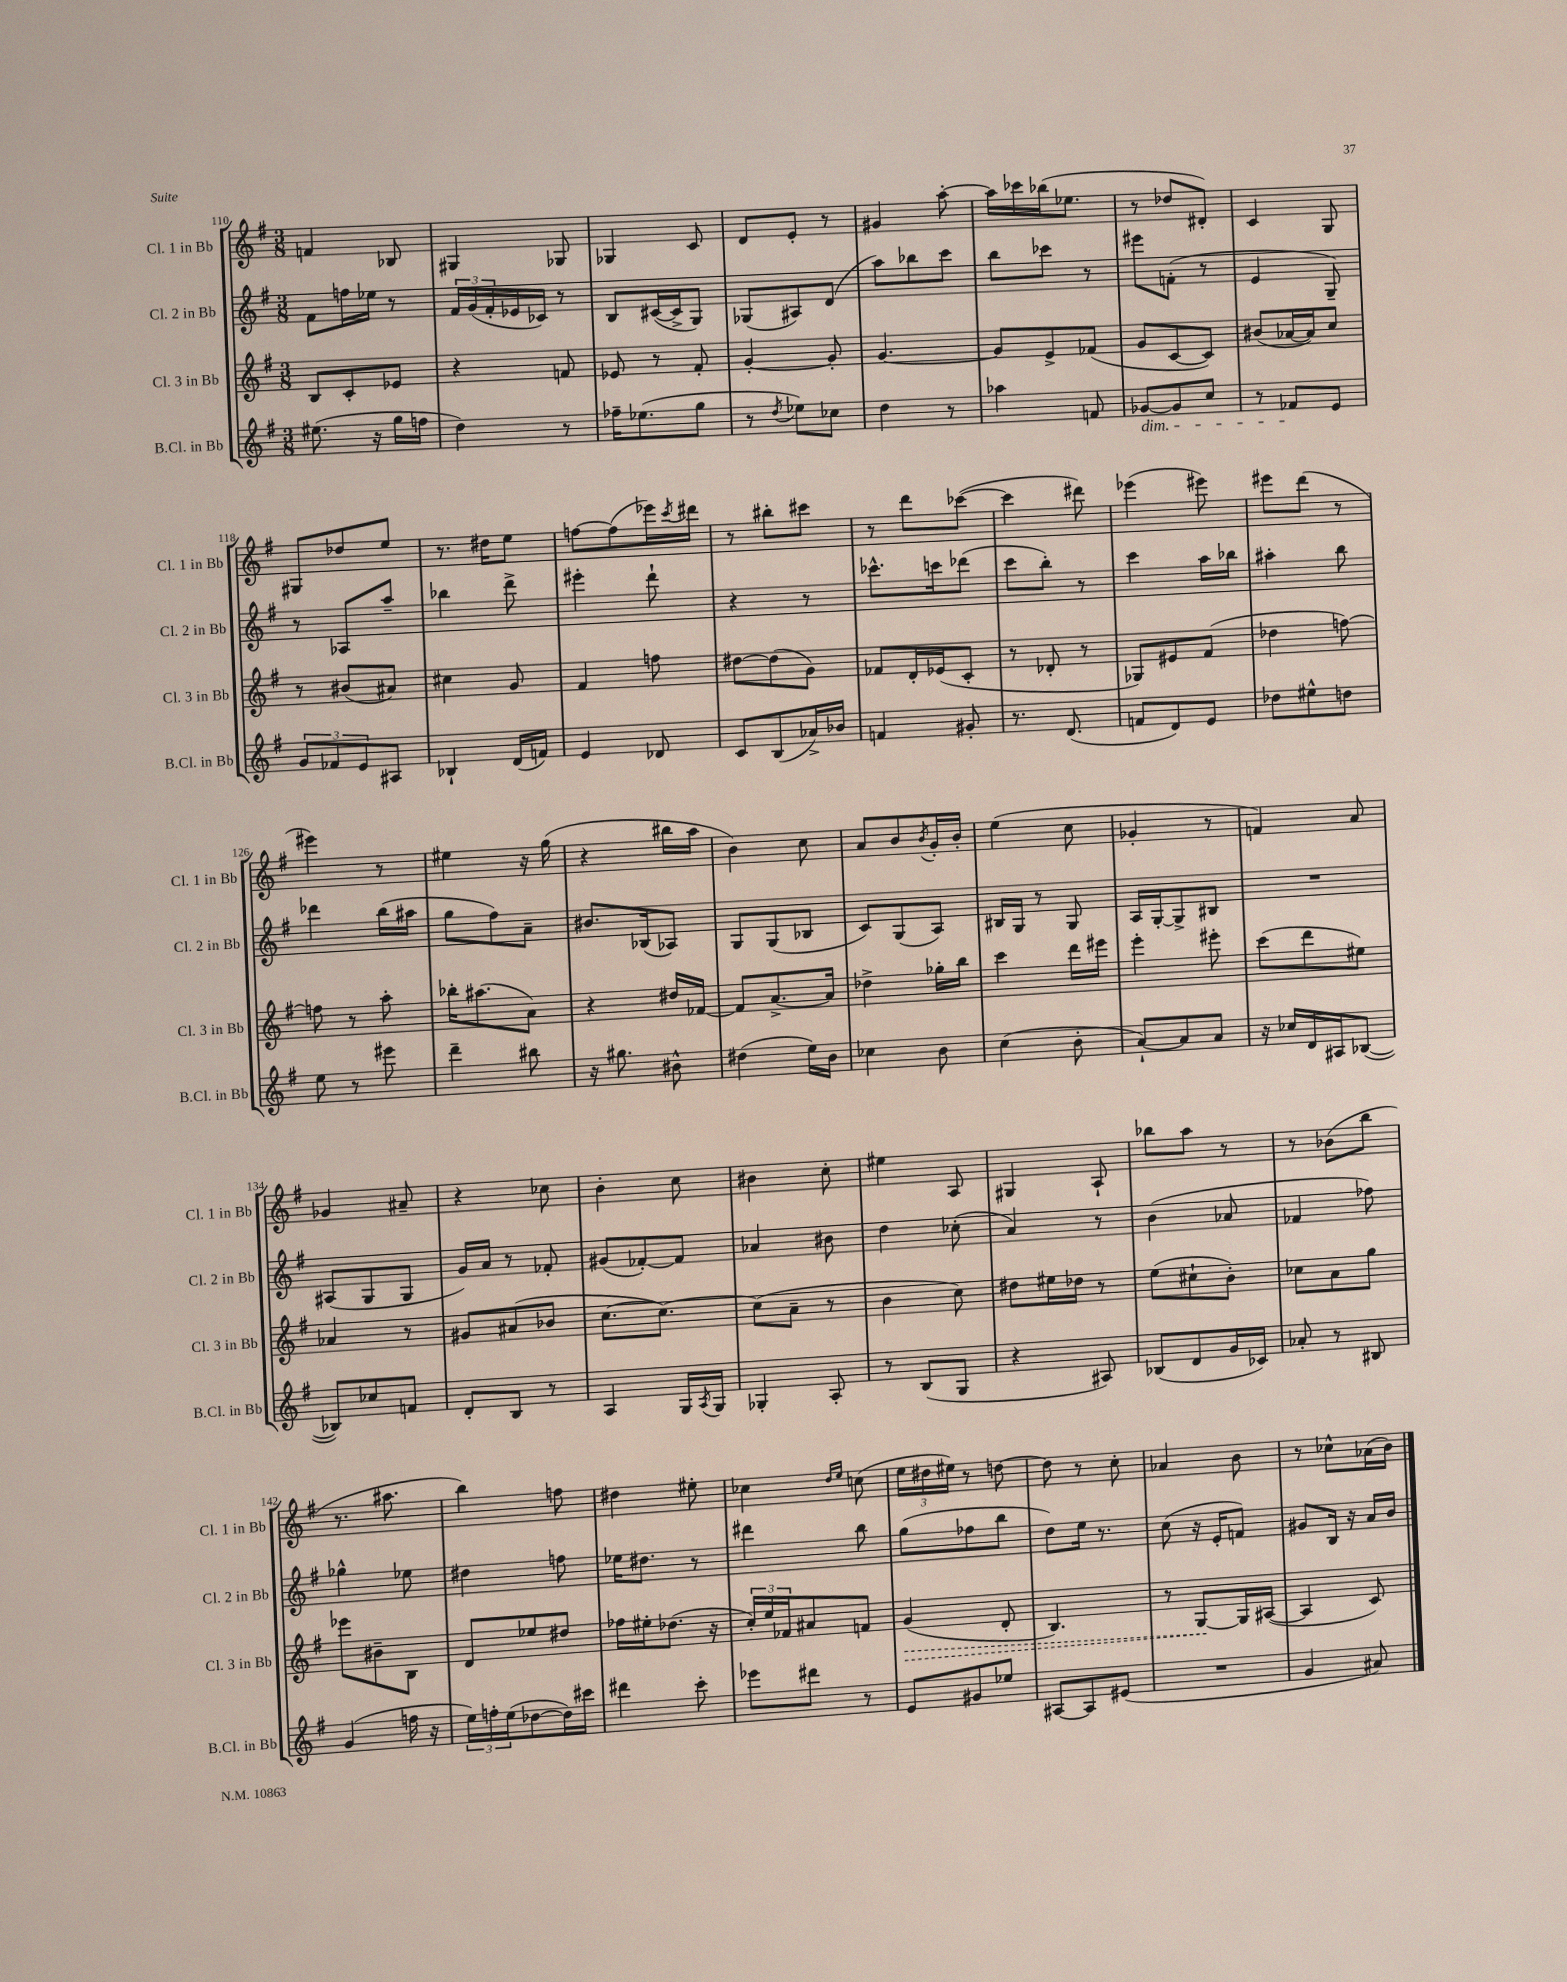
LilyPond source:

<<
\new StaffGroup <<
\new Staff = "s0" \with { instrumentName = "Cl. 1 in Bb" shortInstrumentName = "Cl. 1 in Bb" } {
    \clef treble \key g \major \numericTimeSignature \time 3/8
    f'4 bes8 |
    gis4 ges8 |
    ges4 c'8 |
    d'8 e'8-. r8 |
    gis'4 a''8~-. |
    a''16 ces'''16 bes''16( ees''8. |
    r8 des''8 dis'8-.) |
    c'4 g8 |
    gis8 des''8 e''8 |
    r8. dis''16 e''8 |
    f''8~ f''8( ees'''16) \acciaccatura { c'''8 } dis'''16 |
    r8 bis''8-. cis'''8 |
    r8 d'''8 ces'''8~( |
    ces'''4 dis'''8) |
    ees'''4( eis'''8) |
    eis'''8 d'''8( r8 |
    eis'''4) r8 |
    eis''4 r16 g''16( |
    r4 bis''16 a''16 |
    b'4) c''8 |
    a'8 b'8 \acciaccatura { b'8 } g'16-. b'16-. |
    e''4( c''8 |
    ges'4-. r8 |
    f'4) a'8 |
    ges'4 ais'8-- |
    r4 ces''8 |
    b'4-. c''8 |
    bis'4 c''8-. |
    eis''4 a8 |
    gis4 a8-! |
    bes''8 a''8 r8 |
    r8 bes'8( b''8 |
    r8. ais''8. |
    b''4) f''8 |
    dis''4 eis''8-. |
    ces''4 \grace { d''16 e''16 } c''8( |
    \tuplet 3/2 { e''16 dis''16 eis''16) } r8 d''8~ |
    d''8 r8 c''8-. |
    aes'4 b'8 |
    r8 ces''8-^ aes'16( b'16) \bar "|." |
}
\new Staff = "s1" \with { instrumentName = "Cl. 2 in Bb" shortInstrumentName = "Cl. 2 in Bb" } {
    \clef treble \key g \major \numericTimeSignature \time 3/8
    fis'8 f''16 ees''16 r8 |
    \tuplet 3/2 { fis'16 g'16( fis'16-. } ees'16 ces'16) r8 |
    b8 cis'16~( cis'16-> g8) |
    ges8( ais8) d'8( |
    a''8) bes''8 c'''8 |
    b''8 ces'''8 r8 |
    eis'''8 f'8-.( r8 |
    e'4 g8--) |
    r8 aes8 a''8-- |
    bes''4 d'''8-> |
    eis'''4-. d'''8-! |
    r4 r8 |
    ces'''8.-^ c'''16 des'''8( |
    c'''8 b''8-.) r8 |
    c'''4 a''16 bes''16 |
    ais''4-. b''8 |
    des'''4 b''16( ais''16 |
    g''8 fis''8) a'8-- |
    bis'8. bes16( aes8) |
    g8 g8( bes8 |
    c'8) g8( a8) |
    bis16 g16 r8 g8 |
    a16 g16~-. g8-> bis8 |
    R4. |
    ais8( g8 g8 |
    g'16) a'16 r8 fes'8-. |
    gis'8( fes'8~-.) fes'8 |
    aes'4 bis'8 |
    d''4 ces''8-.( |
    a'4) r8 |
    b'4( aes'8 |
    fes'4 fes''8) |
    ges''4-^ ees''8 |
    dis''4 f''8 |
    ees''16 dis''8. r8 |
    dis'''4 b''8 |
    g''8( fes''8 b''8 |
    d''8) e''16 r8. |
    c''8( r16 e'16-. f'8) |
    gis'8 b16 r16 a'16 b'16 \bar "|." |
}
\new Staff = "s2" \with { instrumentName = "Cl. 3 in Bb" shortInstrumentName = "Cl. 3 in Bb" } {
    \clef treble \key g \major \numericTimeSignature \time 3/8
    b8 c'8-. ees'8 |
    r4 f'8 |
    ees'8 r8 fis'8-. |
    g'4~-. g'8-. |
    g'4.~ |
    g'8 e'8-> fes'8( |
    g'8 c'8~ c'8) |
    bis'8( aes'16~ aes'16) c''8 |
    r8 bis'8( ais'8) |
    cis''4 g'8 |
    fis'4 f''8 |
    dis''8~ dis''8( g'8) |
    fes'8 d'16-. ees'16( c'8-. |
    r8 des'8-. r8 |
    ges8) eis'8 fis'8( |
    des''4 f''8~) |
    f''8 r8 a''8-. |
    bes''16-. ais''8.( a'8) |
    r4 dis''16 fes'16~ |
    fes'8 a'8.~-> a'16 |
    des''4-> ges''16-. b''16 |
    c'''4 d'''16 eis'''16 |
    e'''4-. eis'''8-. |
    c'''8( d'''8 eis''8) |
    aes'4 r8 |
    gis'8 ais'8( bes'8 |
    c''8.~ c''8.~) |
    c''8( a'8-- r8 |
    b'4 c''8) |
    dis''8 eis''16 des''16 r8 |
    e''8( cis''8-! b'8-.) |
    ces''8 a'8 g''8 |
    ees'''8 bis'8-- b8 |
    d'8 ees''8 dis''8 |
    fes''16 eis''16-. des''8.( r16 |
    \tuplet 3/2 { c''16-.) e''16 fes'16 } ais'8 f'8 |
    \once \override Hairpin.style = #'dashed-line g'4\>( d'8-. |
    b4.) |
    r8 g8~\! g16 ais16~( |
    ais4 c'8) \bar "|." |
}
\new Staff = "s3" \with { instrumentName = "B.Cl. in Bb" shortInstrumentName = "B.Cl. in Bb" } {
    \clef treble \key g \major \numericTimeSignature \time 3/8
    eis''8.( r16 g''16 f''16 |
    d''4) r8 |
    fes''16-- ees''8.( g''8 |
    r8 \acciaccatura { d''8 } ees''8) ces''8 |
    d''4 r8 |
    aes''4 f'8 |
    ges'8~\dim ges'8 c''8 |
    r8 fes'8\! e'8 |
    \tuplet 3/2 { g'8 fes'8 e'8 } ais8 |
    bes4-! d'16( f'16) |
    e'4 des'8 |
    c'8 b8( aes'16->) bes'16 |
    f'4 gis'8-. |
    r8. d'8.( |
    f'8 d'8) e'8 |
    des''8 eis''8-^ d''8 |
    e''8 r8 eis'''8 |
    d'''4-- bis''8 |
    r16 gis''8. bis'8-^ |
    dis''4( e''16) b'16 |
    ces''4 b'8 |
    c''4( b'8-. |
    a'8~-!) a'8 a'8 |
    r16 ces''16 d'16 ais16 bes8~( |
    bes8) ces''8 f'8 |
    d'8-. b8 r8 |
    a4 g16 \acciaccatura { a8 } g16 |
    ges4-. a8-. |
    r8 b8( g8 |
    r4 ais8) |
    bes8( d'8 g'16 ces'16) |
    aes'8-. r8 bis8 |
    g'4( f''16 r16 |
    \tuplet 3/2 { e''16) f''16-. e''16( } des''8~ des''16) cis'''16 |
    dis'''4 c'''8-. |
    ees'''8 dis'''8 r8 |
    e'8 gis'8 ees''8 |
    ais8~ ais8 eis'8( |
    R4. |
    g'4 ais'8) \bar "|." |
}
>>
>>
\layout { \context { \Score currentBarNumber = #110 } }
